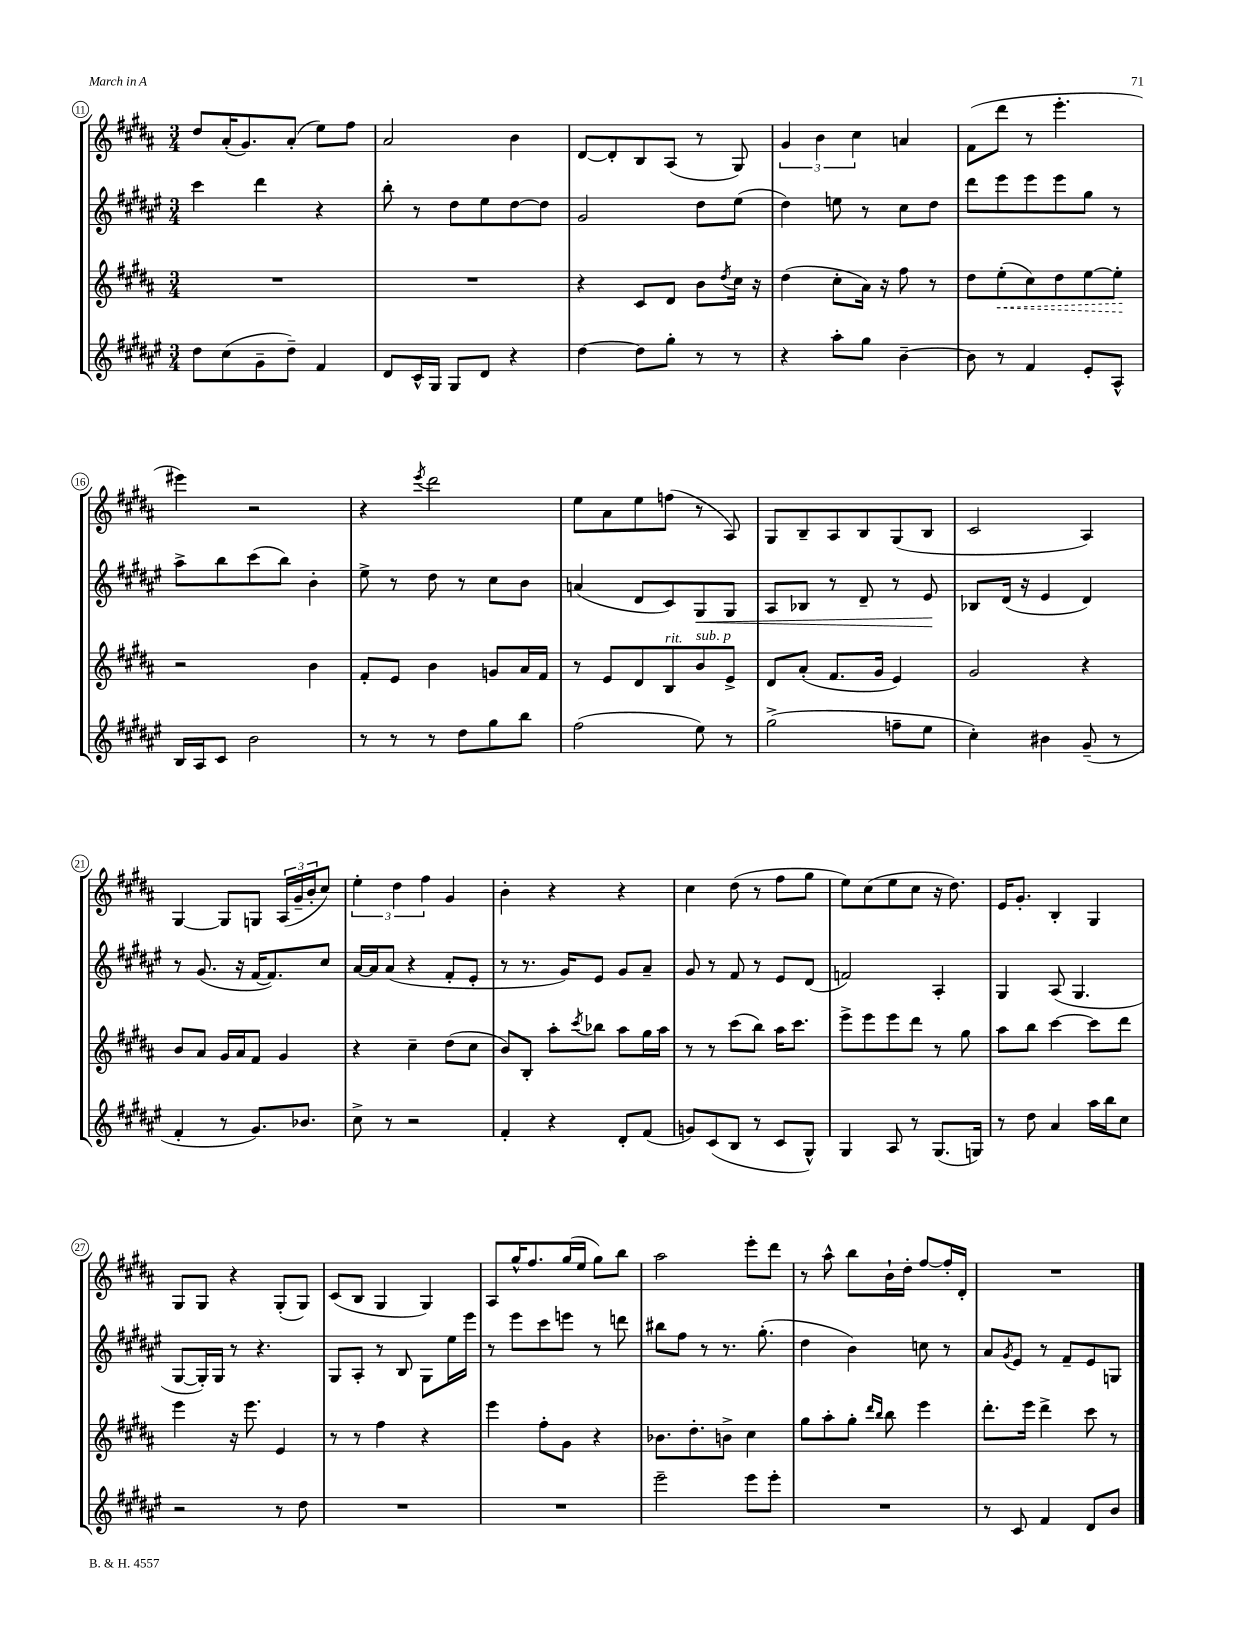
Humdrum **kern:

**kern	**kern	**kern	**kern
*staff4	*staff3	*staff2	*staff1
*clefG2	*clefG2	*clefG2	*clefG2
*k[f#c#g#d#a#e#]	*k[f#c#g#d#a#]	*k[f#c#g#d#a#e#]	*k[f#c#g#d#a#]
*M3/4	*M3/4	*M3/4	*M3/4
8dd#\L	2.r	4ccc#\	8dd#/L
(8cc#\	.	.	(16a#'/K
.	.	.	8.g#/)
8g#~\	.	4ddd#\	.
8dd#~\J)	.	.	(8a#'/J
4f#/	.	4r	8ee\L)
.	.	.	8ff#\J
=	=	=	=
8d#/L	2.r	8bb'\	2a#/
16c#^^/L	.	8r	.
16G#/JJ	.	.	.
8G#/L	.	8dd#\L	.
8d#/J	.	8ee#\	.
4r	.	[8dd#\	4b\
.	.	8dd#\]J	.
=	=	=	=
[4dd#\	4r	2g#/	[8d#/L
.	.	.	8d#'/]
8dd#\]L	8c#/L	.	8B/
8gg#'\J	8d#/J	.	(8A#/J
8r	8b\L	8dd#\L	8r
.	8qdd#/	.	.
8r	16cc#\Jk	(8ee#\J	8G#/)
.	16r	.	.
=	=	=	=
4r	(4dd#\	4dd#\)	6g#/
.	.	.	6b\
8aa#'\L	8cc#'\L	8ee\	.
.	.	.	6cc#\
8gg#\J	16a#\Jk)	8r	.
.	16r	.	.
[4b~\	8ff#\	8cc#\L	4a/
.	8r	8dd#\J	.
=	=	=	=
8b\]	8dd#\L	8ddd#\L	(8f#\L
8r	(8ee'\	8eee#\	8ddd#\J
4f#/	8cc#\)	8eee#\	8r
.	8dd#\	8eee#\	4.eee'\
8e#'/L	[8ee\	8gg#\J	.
8A#^^/J	8ee'\]J	8r	.
=	=	=	=
16B/LL	2r	8aa#^\L	4eee#\)
16A#/J	.	.	.
8c#/J	.	8bb\	.
2b\	.	(8ccc#\	2r
.	.	8bb\J)	.
.	4b\	4b'\	.
=	=	=	=
8r	8f#'/L	8ee#^\	4r
8r	8e/J	8r	.
.	.	.	8qeee/
8r	4b\	8dd#\	2ddd#\
8dd#\L	.	8r	.
8gg#\	8g/L	8cc#\L	.
8bb\J	16a#/L	8b\J	.
.	16f#/JJ	.	.
=	=	=	=
(2ff#\	8r	(4a/	8ee\L
.	8e/L	.	8a#\
.	8d#/	8d#/L	8ee\
.	8B/	8c#/)	(8ff\J
8ee#\)	8b/	8G#/	8r
8r	8e^/J	8G#/J	8A#/)
=	=	=	=
(2gg#^\	8d#/L	8A#/L	8G#/L
.	(8a#'/J	8B-/J	8B~/
.	8.f#/L	8r	8A#/
.	.	8d#~/	8B/
.	16g#/Jk	.	.
8ff~\L	4e/)	8r	(8G#/
8ee#\J	.	8e#/	8B/J
=	=	=	=
4cc#'\)	2g#/	8B-/L	2c#/
.	.	(16d#/Jk	.
.	.	16r	.
4b#\	.	4e#/	.
(8g#~/	4r	4d#/)	4A#/)
8r	.	.	.
=	=	=	=
4f#'/	8b/L	8r	[4G#/
.	8a#/J	(8.g#/	.
8r	16g#/LL	.	8G#/]L
.	16a#/J	16r	.
8.g#/L)	8f#/J	[16f#/LK	8G/J
.	.	8.f#/])	.
.	4g#/	.	(24A#/LL
.	.	.	24g#~/
8.b-/J	.	.	.
.	.	.	24b'/J
.	.	8cc#/J	8cc#/J)
=	=	=	=
8cc#^\	4r	[16a#/LL	6ee'\
.	.	16a#/]J	.
8r	.	(8a#/J	.
.	.	.	6dd#\
2r	4cc#~\	4r	.
.	.	.	6ff#\
.	(8dd#\L	8f#'/L	4g#/
.	8cc#\J	8e#'/J	.
=	=	=	=
4f#'/	8b/L)	8r	4b'\
.	8B'/J	8.r	.
4r	8aa#'\L	.	4r
.	.	16g#/LK)	.
.	8qccc#/	.	.
.	8bb-\J	8e#/J	.
8d#'/L	8aa#\L	8g#/L	4r
(8f#/J	16gg#\L	8a#~/J	.
.	16aa#\JJ	.	.
=	=	=	=
8g/L)	8r	8g#/	4cc#\
(8c#/	8r	8r	.
8B/J	(8ccc#\L	8f#/	(8dd#\
8r	8bb\J)	8r	8r
8c#/L	16aa#\LK	8e#/L	8ff#\L
.	8.ccc#\J	.	.
8G#^^/J)	.	(8d#/J	8gg#\J
=	=	=	=
4G#/	8eee^\L	2f/)	8ee\L)
.	8eee\	.	(8cc#\
8A#/	8eee\	.	8ee\
8r	8ddd#\J	.	8cc#\J
(8.G#/L	8r	4A#'/	16r
.	.	.	8.dd#\)
.	8gg#\	.	.
16G/Jk)	.	.	.
=	=	=	=
8r	8aa#\L	4G#/	16e/LK
.	.	.	8.g#'/J
8dd#\	8bb\J	.	.
4a#/	[4ccc#\	(8A#/	4B'/
.	.	4.G#/	.
16aa#\LL	8ccc#\]L	.	4G#/
16bb\J	.	.	.
8cc#\J	8ddd#\J	.	.
=	=	=	=
2r	4eee\	[8G#/L	8G#/L
.	.	16G#'/]L)	8G#/J
.	.	16G#/JJ	.
.	16r	8r	4r
.	8.eee\	.	.
.	.	4.r	.
8r	4e/	.	(8G#'/L
8dd#\	.	.	8G#/J)
=	=	=	=
2.r	8r	8G#/L	(8c#/L
.	8r	8A#'/J	8B/J
.	4ff#\	8r	4G#/
.	.	8B/	.
.	4r	8G#\L	4G#/)
.	.	16ee#\L	.
.	.	16eee#\JJ	.
=	=	=	=
2.r	4eee\	8r	8A#/L
.	.	8eee#\L	16gg#^^/K
.	.	.	8.ff#/
.	8ff#'\L	8ccc#\	.
.	8g#\J	8eee\J	(16gg#/L
.	.	.	16ee/JJ
.	4r	8r	8gg#\L)
.	.	8ddd\	8bb\J
=	=	=	=
2eee#~\	8.b-\L	8bb#\L	2aa#\
.	.	8ff#\J	.
.	8.dd#'\	.	.
.	.	8r	.
.	8b^\J	8.r	.
8eee#\L	4cc#\	.	8eee'\L
.	.	(8.gg#'\	.
8eee#'\J	.	.	8ddd#\J
=	=	=	=
2.r	8gg#\L	4dd#\	8r
.	8aa#'\	.	8aa#^^\
.	8gg#'\J	4b\)	8bb\L
.	16qqddd#/LL	.	.
.	16qqbb/JJ	.	.
.	8bb\	.	16b`\L
.	.	.	16dd#'\JJ
.	4eee\	8cc\	[8ff#/L
.	.	8r	16ff#'/]L
.	.	.	16d#'/JJ
=	=	=	=
8r	8.ddd#'\L	8a#/L	2.r
.	.	8qg#/	.
8c#/	.	8e#/J	.
.	16eee\Jk	.	.
4f#/	4ddd#^\	8r	.
.	.	8f#~/L	.
8d#/L	8ccc#\	8e#/	.
8b/J	8r	8G/J	.
==	==	==	==
*-	*-	*-	*-
